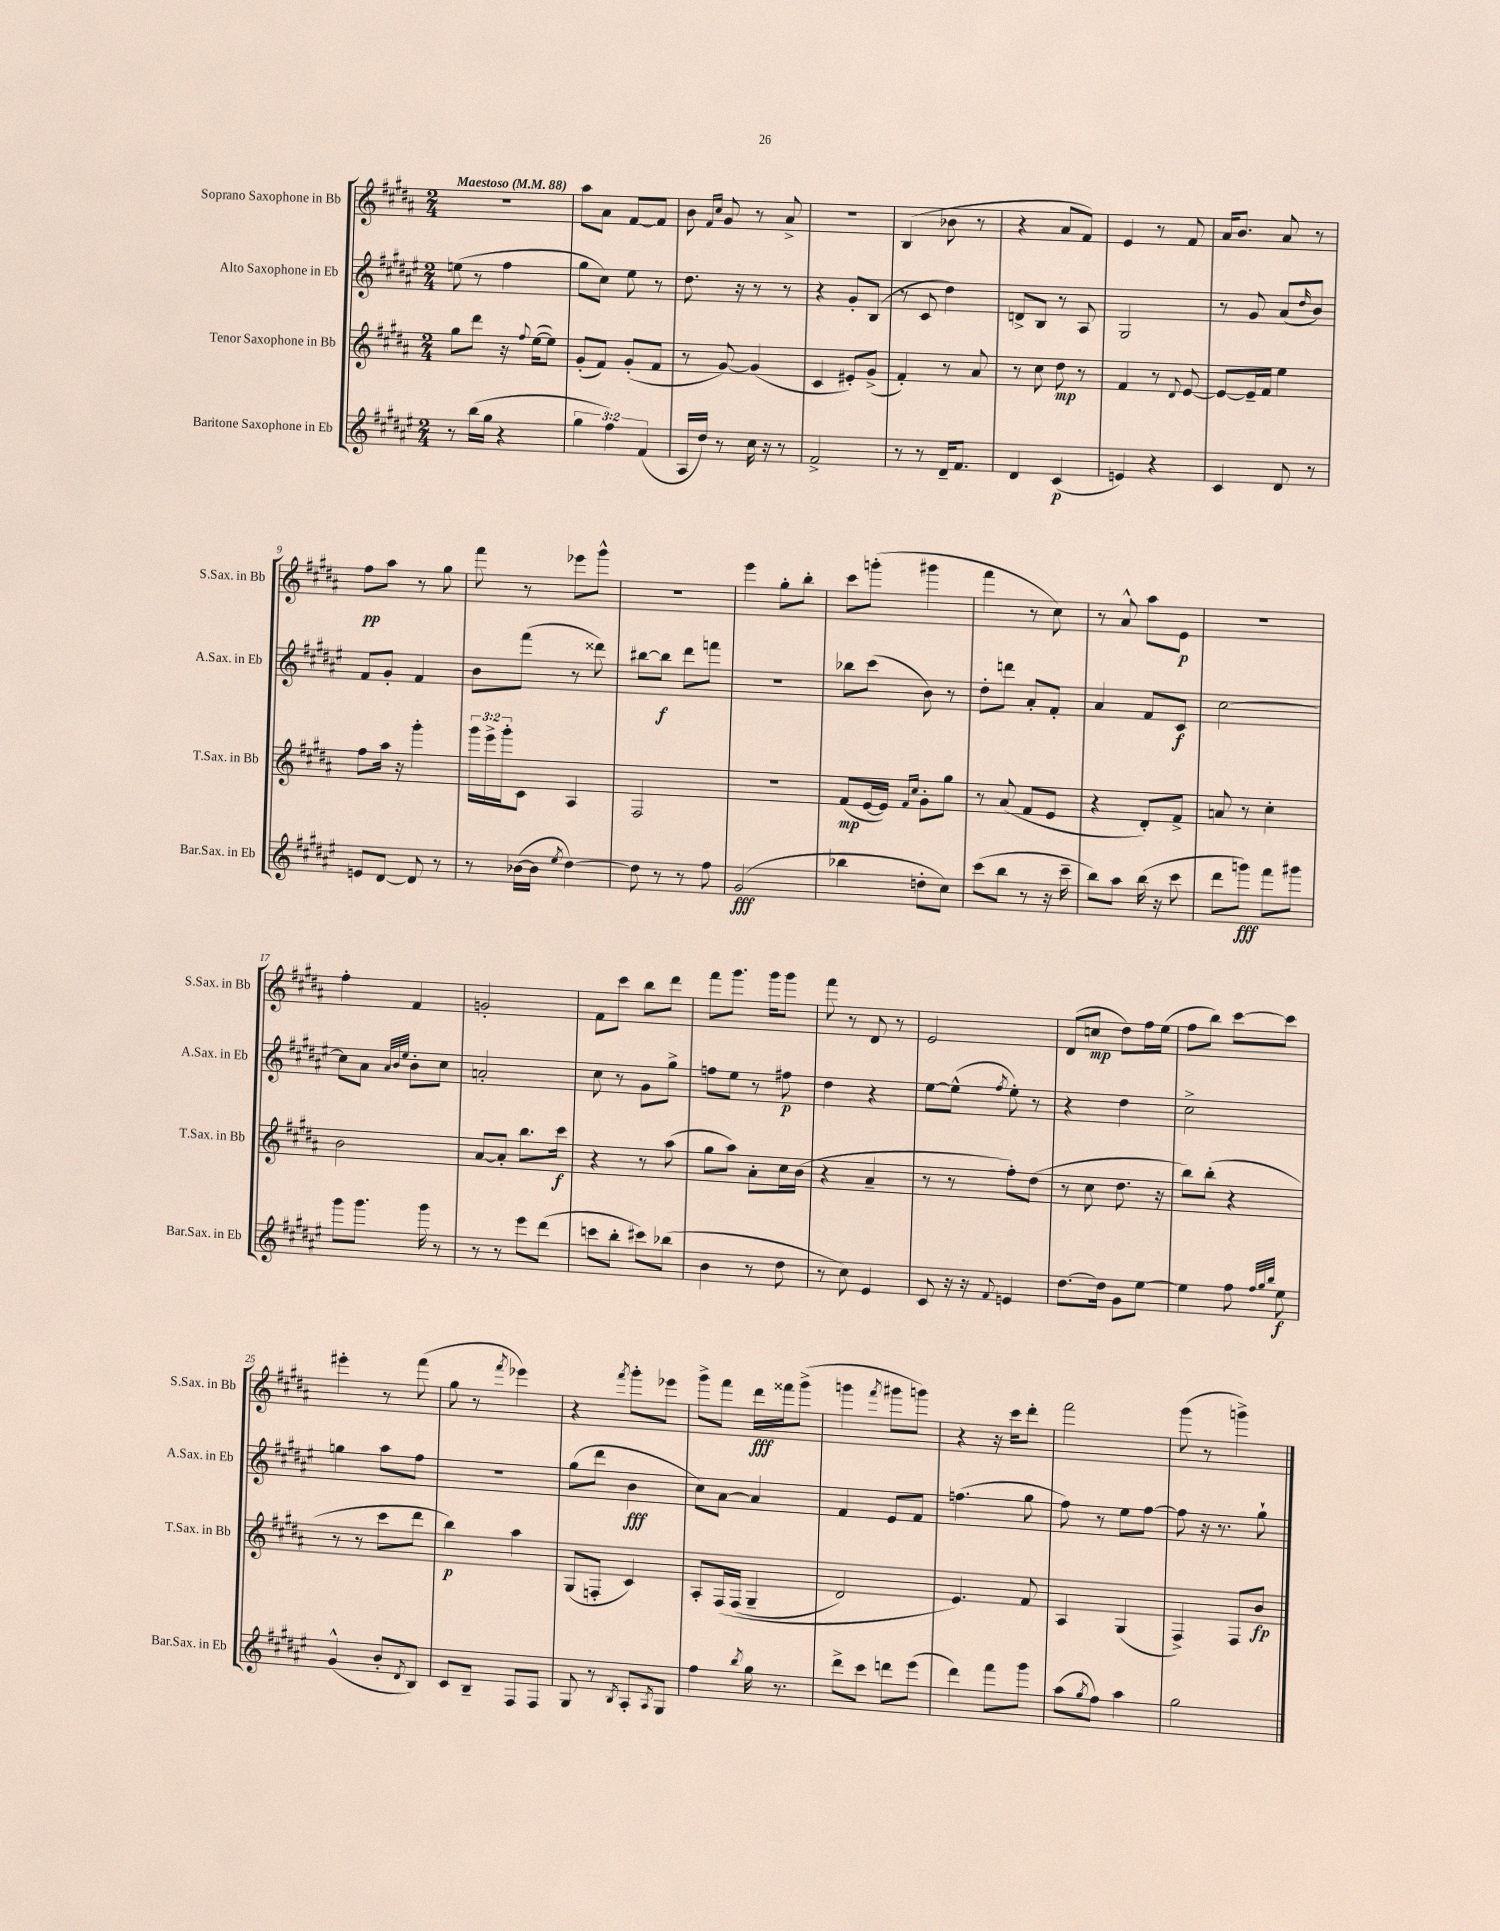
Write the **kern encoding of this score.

**kern	**kern	**kern	**kern
*staff4	*staff3	*staff2	*staff1
*clefG2	*clefG2	*clefG2	*clefG2
*k[f#c#g#d#a#e#]	*k[f#c#g#d#a#]	*k[f#c#g#d#a#e#]	*k[f#c#g#d#a#]
*M2/4	*M2/4	*M2/4	*M2/4
*MM88	*MM88	*MM88	*MM88
8r	8gg#	(8ee	2r
(16bb	8ddd#	8r	.
16gg#	.	.	.
4r	16r	4ff#	.
.	8qqff#	.	.
.	([16ee	.	.
.	8ee])	.	.
=	=	=	=
6gg#	(8g#'	8gg#	8aa#
.	8f#)	8cc#)	8a#
6ff#)	.	.	.
.	(8g#'	8ee#	[8f#
(6f#	.	.	.
.	8f#	8r	8f#]
=	=	=	=
16A#	8r	8.dd#	8b
16dd#)	.	.	.
.	.	.	16qqf#
.	.	.	16qqcc#
8r	[8g#)	.	8g#
.	.	16r	.
16cc#	(4g#]	8r	8r
16r	.	.	.
8r	.	8r	8a#^
=	=	=	=
2f#^	4c#	4r	2r
.	8e#')	8g#'	.
.	(8g#^	(8B	.
=	=	=	=
8r	4f#')	8r	(4B
8r	.	8c#	.
16d#~	8r	4dd#)	8b-
8.f#	.	.	.
.	8a#	.	8r
=	=	=	=
4d#	8r	8d^	4r
.	8cc#	8B	.
(4c#	8dd#	8r	8a#
.	8r	8A#	8f#)
=	=	=	=
4e)	4f#	2G#	4e
4r	8r	.	8r
.	8qqd#	.	.
.	[8e	.	8f#
=	=	=	=
4c#	8e_	8r	16a#
.	.	.	8.b
.	16e~]	8g#	.
.	16f#	.	.
8d#	4ee	(8a#	8a#
.	.	16qqdd#	.
8r	.	8b)	8r
=	=	=	=
8e	8ff#	8f#	8ff#
[8d#	16aa#	8g#'	8aa#
.	16r	.	.
8d#]	4ggg#'	4f#	8r
8r	.	.	8gg#
=	=	=	=
8r	24ggg#	8b	8fff#
.	24eee^	.	.
.	24ggg#'	.	.
([16b-	8c#	(8fff#	8r
16b-]	.	.	.
8qee#	.	.	.
[4dd#)	4A#	8r	8eee-
.	.	8ddd##)	8ggg#^^
=	=	=	=
8dd#]	2F#	[8bb#	2r
8r	.	8bb#]	.
8r	.	8ddd#	.
8ff#	.	8fff	.
=	=	=	=
(2g#	2r	2r	4eee
.	.	.	8gg#'
.	.	.	8bb'
=	=	=	=
4bb-	(8f#	8bb-	8ccc#
.	[16e	(8ccc#	(8ggg'
.	16e])	.	.
.	16qqf#	.	.
.	16qqcc#	.	.
8dd'	8g#'	8b)	4ggg#
8cc#)	8gg#	8r	.
=	=	=	=
(8ccc#	8r	8dd#'	4fff#
8bb	(8a#	8ddd	.
8r	8f#	8a#'	8r
16r	8e	8f#'	8cc#)
16ccc#~	.	.	.
=	=	=	=
8bb)	4r	4a#	8r
8aa#	.	.	8a#^^
(16bb	8d#')	8f#	8aa#
16r	.	.	.
8ccc#	8f#^	8c#	8e
=	=	=	=
8ddd#	8a	[2cc#	2r
8ggg)	8r	.	.
8fff#	4cc#'	.	.
8ggg#	.	.	.
=	=	=	=
8ggg#	2b	8cc#]	4ff#'
8.ggg#	.	8a#	.
.	.	32qqa#	.
.	.	32qqb	.
.	.	32qqee#	.
.	.	8b'	4f#
16ggg#	.	.	.
8r	.	8cc#	.
=	=	=	=
8r	[8a#	2a'	2g'
8r	8a#']	.	.
8eee#	8.bb	.	.
(8ddd#	.	.	.
.	16ccc#	.	.
=	=	=	=
8ccc	4r	8cc#	8f#
8bb'	.	8r	8ccc#
8ccc#)	8r	8g#	8bb
(8bb-	(8aa#	8gg#^	8ddd#
=	=	=	=
4b	8gg#	8ff	8fff#
.	8aa#)	8ee#	8.ggg#
8r	8a#'	8r	.
.	.	.	16ggg#
8dd#	16cc#	8ff#	8ggg#
.	(16b	.	.
=	=	=	=
8r	4r	4dd#	8fff#
8cc#)	.	.	8r
4e#	4a#~	4r	8d#
.	.	.	8r
=	=	=	=
8c#	8r	[8ee#	2e
16r	8r	(8ee#^^]	.
16r	.	.	.
8qqf#	.	8qff#	.
4e	8ff#')	8ee#')	.
.	(8dd#	8r	.
=	=	=	=
[8.dd#	8r	4r	(8d#
.	8cc#	.	8cc
16dd#]	.	.	.
8g#	8.dd#	4dd#	8dd#)
[8ee#	.	.	16ff#
.	16r	.	(16ee
=	=	=	=
4ee#]	8bb)	2cc#^	8ff#
.	(8bb'	.	8bb)
8ff#	4r	.	[8ccc#
32qqff#	.	.	.
32qqgg#	.	.	.
32qqbb	.	.	.
8ee#	.	.	8ccc#]
=	=	=	=
(4g#^^	8r	4gg	4eee#'
.	8r	.	.
8b'	8ccc#	8aa#	8r
8qd#	.	.	.
8B)	8ddd#	8ff#	(8fff#
=	=	=	=
8c#	4bb)	2r	8gg#
8B~	.	.	8r
.	.	.	8qfff#
8F#	4aa#	.	4eee-)
8F#	.	.	.
=	=	=	=
8G#	(8G#	(8gg#	4r
8r	8F'	8ddd#	.
8qB	.	.	8qfff#
8A#'	4c#)	4b	8ggg#'
8qA#	.	.	.
8G#	.	.	8eee-
=	=	=	=
4ff#	8A#'	8cc#)	8ggg#^
.	&(16F#	[8a#	8fff#
.	(16F#	.	.
8qbb	.	.	.
16gg#	4G#~	4a#]	16ddd#
8.r	.	.	16fff##
.	.	.	(8ggg#^
=	=	=	=
8ddd#^	2d#)	4f#	4ggg
8ccc#	.	.	.
.	.	.	8qfff#
8ddd	.	8e#	8ggg#
(8eee#	.	8f#	8ggg)
=	=	=	=
4ddd#)	4.e&)	(4.ff	4r
8fff#	.	.	16r
.	.	.	16ccc#
8ggg#	8f#	8gg#	8ddd#'
=	=	=	=
(8aa#	4A#	8ff#)	2fff#
8qgg#	.	.	.
8ff#)	.	8r	.
4aa#	(4G#	8ee#	.
.	.	[8ff#	.
=	=	=	=
2gg#	4F#^)	8ff#]	(8ggg#
.	.	16r	8r
.	.	8.r	.
.	8F#	.	4ggg^)
.	8b	8gg#`	.
==	==	==	==
*-	*-	*-	*-
